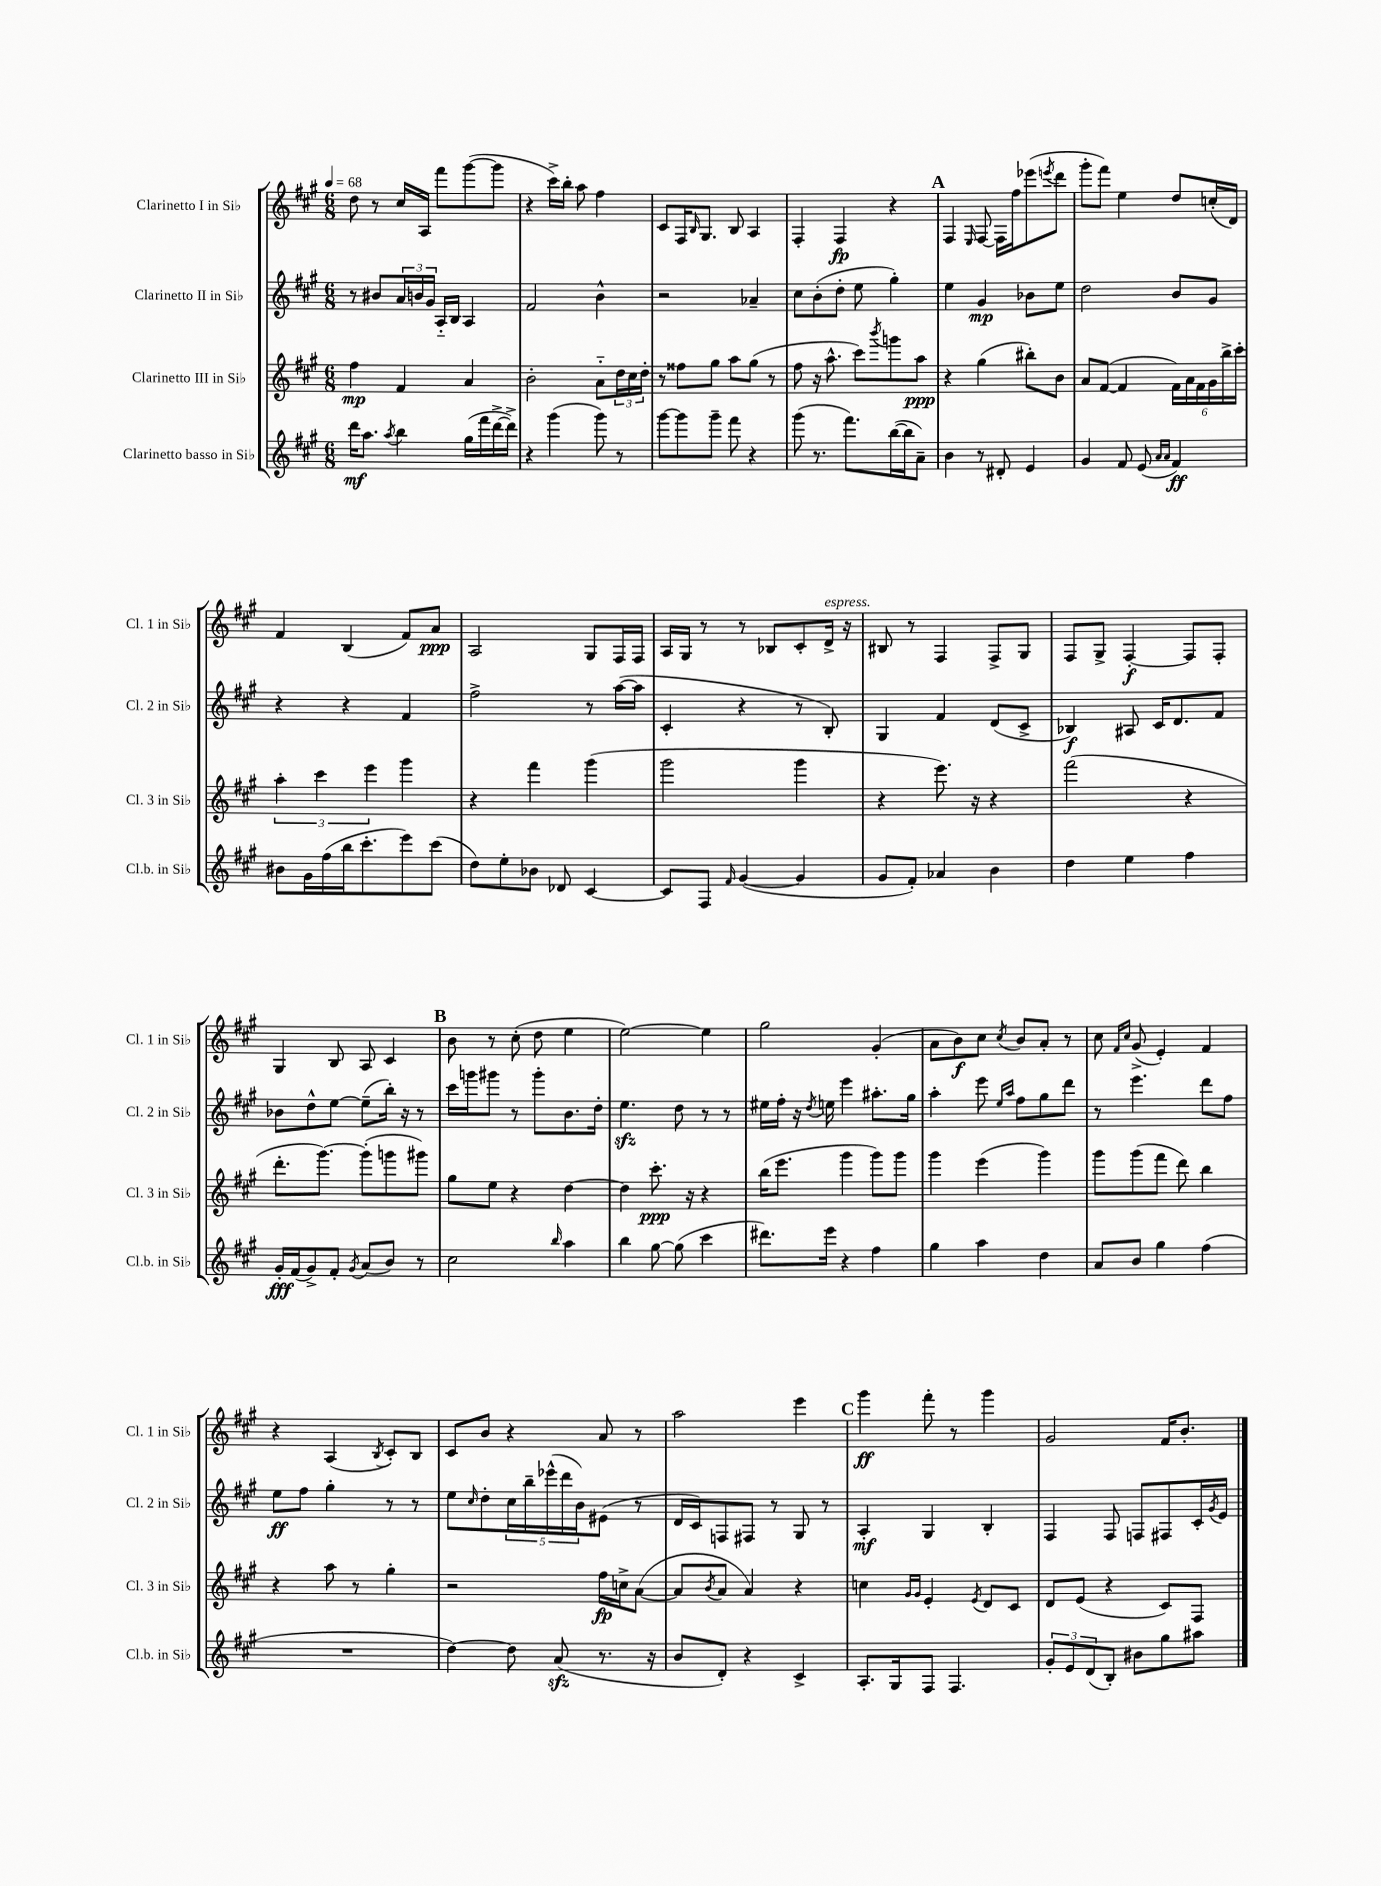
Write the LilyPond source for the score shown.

<<
\new StaffGroup <<
\new Staff = "s0" \with { instrumentName = "Clarinetto I in Sib" shortInstrumentName = "Cl. 1 in Sib" } {
    \clef treble \key a \major \numericTimeSignature \time 6/8 \tempo 4 = 68
    d''8 r8 cis''16 a16 fis'''8 gis'''8~( gis'''8 |
    r4 cis'''16->) b''16-. a''8 fis''4 |
    cis'8 fis16 \grace { b16 } gis8. b8 a4 |
    fis4-. fis4\fp r4 |
    \mark \markup { \bold "A" } fis4 \grace { e16 } fis8~ fis16 fis''16 ees'''8( \acciaccatura { e'''8 } d'''8 |
    gis'''8-. fis'''8) e''4 d''8 c''16-.( d'16) |
    fis'4 b4( fis'8) a'8\ppp |
    a2 gis8 fis16 fis16 |
    a16 gis16 r8 r8 bes8 cis'8-. d'16->^\markup { \italic "espress." } r16 |
    bis8 r8 fis4 fis8-> gis8 |
    fis8 gis8-> fis4~-.\f fis8 fis8-. |
    gis4 b8 a8 cis'4 |
    \mark \markup { \bold "B" } b'8 r8 cis''8-.( d''8 e''4 |
    e''2~) e''4 |
    gis''2 gis'4-.( |
    a'8 b'8\f) cis''8 \acciaccatura { cis''8 } b'8 a'8-. r8 |
    cis''8 \grace { fis'16 cis''16 } gis'8->( e'4-.) fis'4 |
    r4 a4( \acciaccatura { b8 } cis'8-.) b8 |
    cis'8 b'8 r4 a'8 r8 |
    a''2 e'''4 |
    \mark \markup { \bold "C" } gis'''4\ff fis'''8-. r8 gis'''4 |
    gis'2 fis'16 b'8.-. \bar "|." |
}
\new Staff = "s1" \with { instrumentName = "Clarinetto II in Sib" shortInstrumentName = "Cl. 2 in Sib" } {
    \clef treble \key a \major \numericTimeSignature \time 6/8
    r8 bis'8 \tuplet 3/2 { a'16 b'16 gis'16 } a16-_ b16 a4 |
    fis'2 b'4-^ |
    r2 aes'4-- |
    cis''8 b'8-.( d''8-. e''8 gis''4-.) |
    \mark \markup { \bold "A" } e''4 gis'4\mp bes'8 e''8 |
    d''2 b'8 gis'8 |
    r4 r4 fis'4 |
    fis''2-> r8 a''16~( a''16 |
    cis'4-. r4 r8 b8-.) |
    gis4 fis'4 d'8( cis'8-> |
    bes4\f) ais8 cis'16 d'8. fis'8 |
    bes'8 d''8-^ e''8~ e''8--( b''16-.) r16 r8 |
    \mark \markup { \bold "B" } cis'''16 g'''16 gis'''8 r8 gis'''8-. b'8. d''16-. |
    e''4.\sfz d''8 r8 r8 |
    eis''16 fis''16-. r16 \acciaccatura { d''8 } e''16 e'''4 ais''8.-. gis''16 |
    a''4-. e'''8 \grace { e''16 a''16 } fis''8 gis''8 d'''8 |
    r8 e'''4. d'''8 fis''8 |
    e''8\ff fis''8 gis''4-. r8 r8 |
    e''8 \grace { cis''16 } d''8-. \tuplet 5/4 { cis''16 b''16-- ees'''16-^( d'''16 b'16) } eis'8( r8 |
    d'16 cis'16) f8 fis8 r8 gis8 r8 |
    \mark \markup { \bold "C" } a4-.\mf gis4 b4-. |
    fis4 fis8 f8 fis8 cis'16-. \acciaccatura { gis'8 } e'16 \bar "|." |
}
\new Staff = "s2" \with { instrumentName = "Clarinetto III in Sib" shortInstrumentName = "Cl. 3 in Sib" } {
    \clef treble \key a \major \numericTimeSignature \time 6/8
    fis''4\mp fis'4 a'4 |
    b'2-. a'8-_ \tuplet 3/2 { d''16 cis''16 d''16-. } |
    r8 fisis''8 gis''8 a''8 gis''8( r8 |
    fis''8 r16 a''8.-^ cis'''8) \acciaccatura { b'''8 } g'''8 a''8\ppp |
    \mark \markup { \bold "A" } r4 gis''4( bis''8-.) b'8 |
    a'8 fis'8~( fis'4 \tuplet 6/4 { fis'16) a'16 fis'16 gis'16 b''16-> cis'''16-. } |
    \tuplet 3/2 { a''4-. cis'''4 e'''4 } gis'''4 |
    r4 fis'''4 gis'''4( |
    gis'''2 gis'''4 |
    r4 e'''8.) r16 r4 |
    fis'''2( r4 |
    d'''8.-. gis'''8.~) gis'''8-.( g'''8 gis'''8) |
    \mark \markup { \bold "B" } gis''8 e''8 r4 d''4~ |
    d''4 cis'''8.-.\ppp r16 r4 |
    b''16( e'''8. gis'''4 gis'''8) gis'''8 |
    gis'''4 e'''4( gis'''4) |
    gis'''8 gis'''8( fis'''8 d'''8) b''4 |
    r4 a''8 r8 gis''4-. |
    r2 fis''16\fp c''16-> a'8~( |
    a'8 \acciaccatura { b'8 } a'8 a'4) r4 |
    \mark \markup { \bold "C" } c''4 \grace { gis'16 gis'16 } e'4-. \acciaccatura { e'8 } d'8 cis'8 |
    d'8 e'8( r4 cis'8) fis8 \bar "|." |
}
\new Staff = "s3" \with { instrumentName = "Clarinetto basso in Sib" shortInstrumentName = "Cl.b. in Sib" } {
    \clef treble \key a \major \numericTimeSignature \time 6/8
    d'''16\mf a''8. \acciaccatura { a''8 } b''4 gis''16( fis'''16 d'''16~-> d'''16->) |
    r4 gis'''4( gis'''8) r8 |
    gis'''8~ gis'''8 gis'''8-- fis'''8 r4 |
    gis'''8( r8. fis'''8.) b''16~( b''16 a'8--) |
    \mark \markup { \bold "A" } b'4 r8 dis'8-. e'4 |
    gis'4 fis'8 e'8( \grace { a'16 a'16 } fis'4\ff) |
    bis'8 gis'16 fis''16( b''16 cis'''8.-. e'''8) cis'''8( |
    d''8) e''8-. bes'8 des'8 cis'4~ |
    cis'8 fis8 \grace { fis'16 } gis'4~( gis'4 |
    gis'8 fis'8-.) aes'4 b'4 |
    d''4 e''4 fis''4 |
    gis'16-.\fff fis'16( gis'8->) fis'8-. \acciaccatura { gis'8 } a'8( b'8) r8 |
    \mark \markup { \bold "B" } cis''2 \grace { b''16 } a''4 |
    b''4 gis''8~ gis''8( cis'''4 |
    dis'''8.) e'''16 r4 fis''4 |
    gis''4 a''4 d''4 |
    a'8 b'8 gis''4 fis''4( |
    R2. |
    d''4~) d''8 a'8\sfz( r8. r16 |
    b'8 d'8-.) r4 cis'4-> |
    \mark \markup { \bold "C" } a8.-. gis16 fis8 fis4. |
    \tuplet 3/2 { gis'8-. e'8 d'8( } b8-.) bis'8 gis''8 ais''8 \bar "|." |
}
>>
>>
\layout { \context { \Score \remove "Bar_number_engraver" } }
